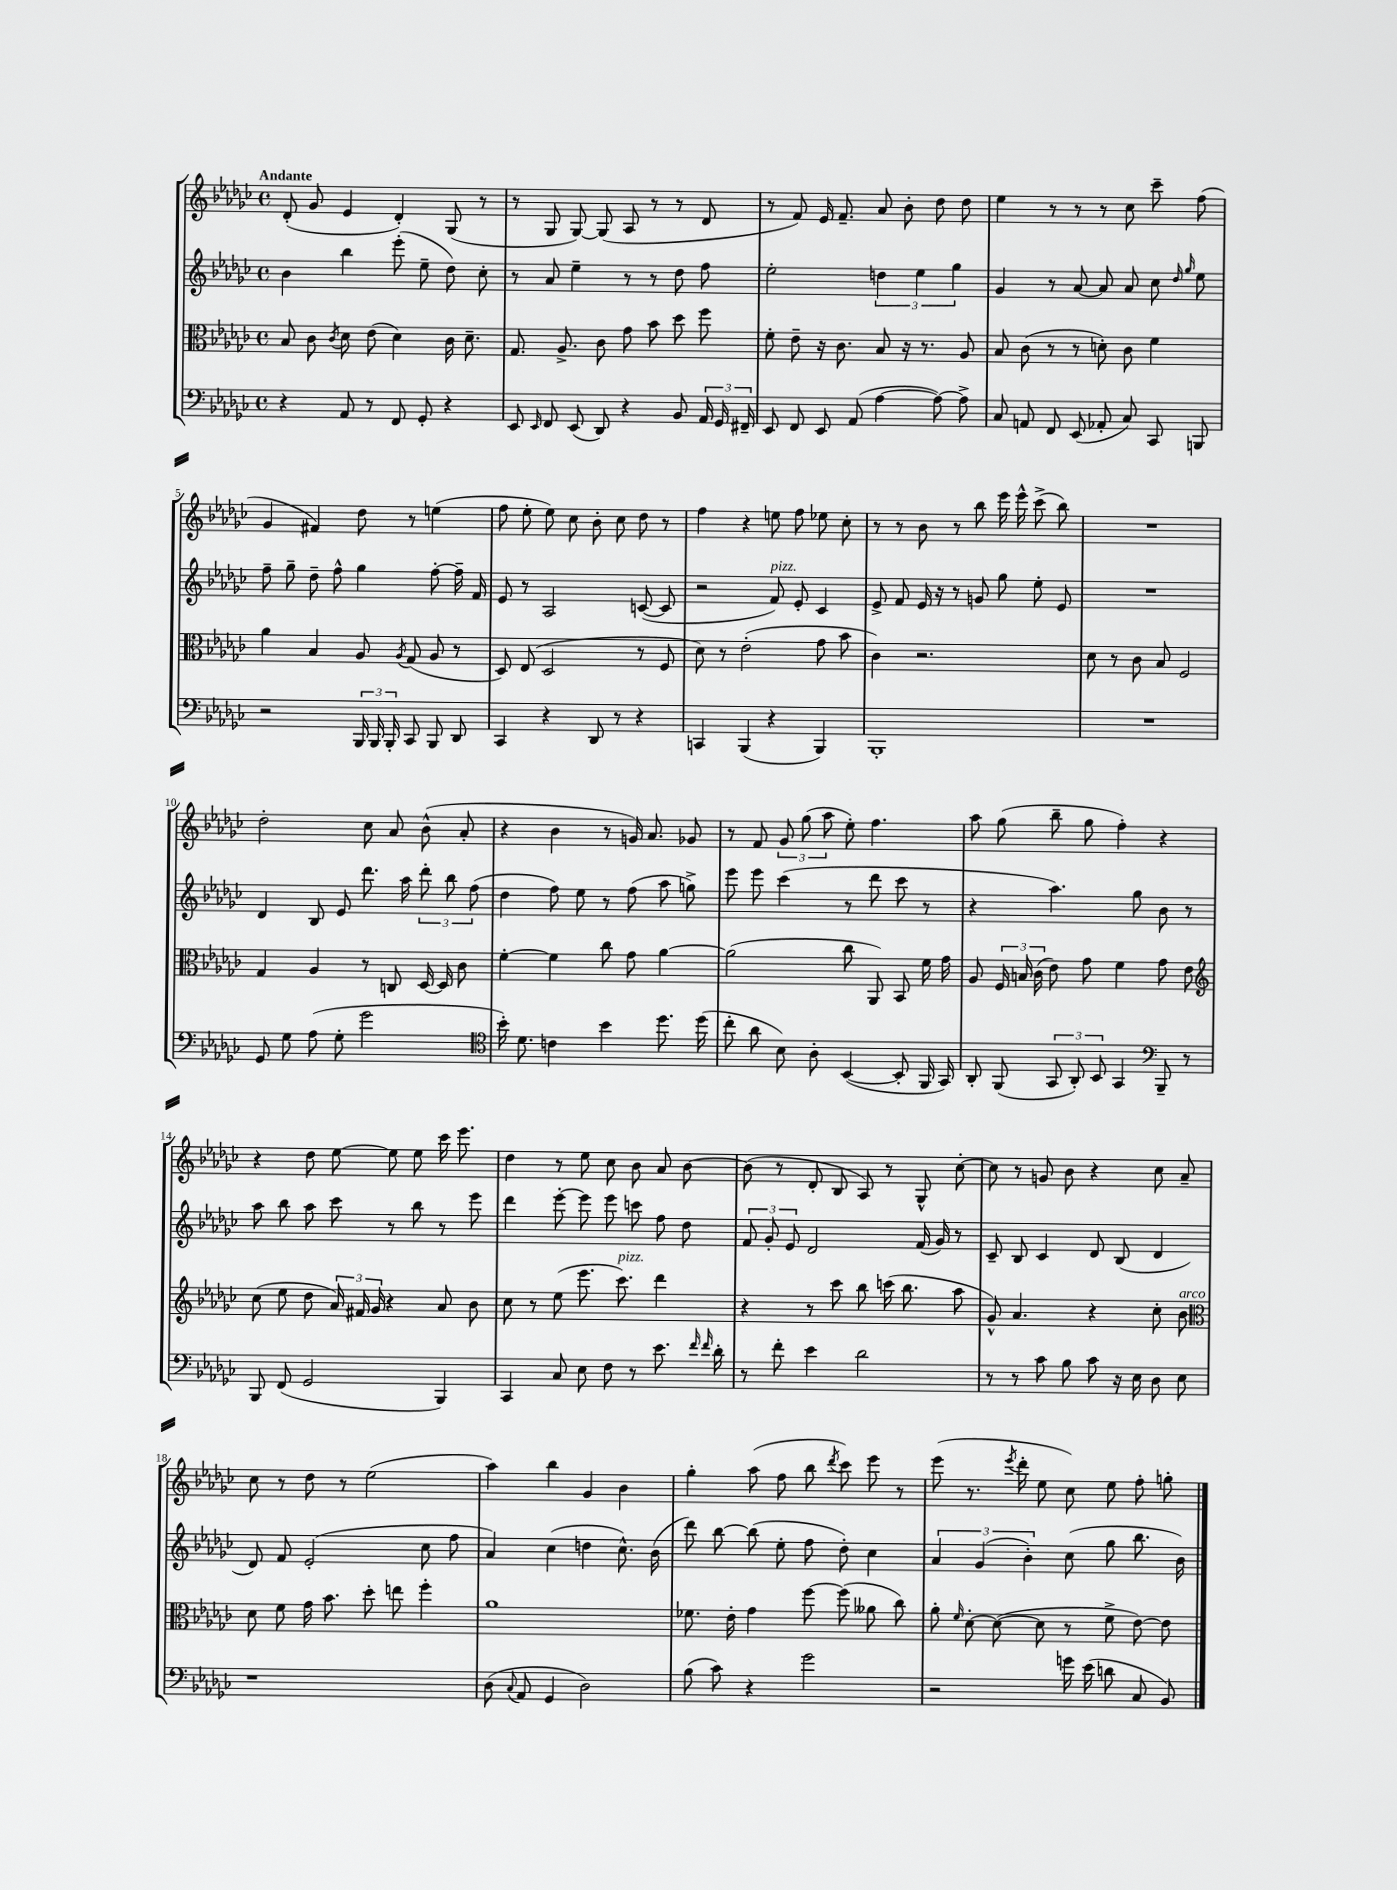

**kern	**kern	**kern	**kern
*staff4	*staff3	*staff2	*staff1
*clefF4	*clefC3	*clefG2	*clefG2
*k[b-e-a-d-g-c-]	*k[b-e-a-d-g-c-]	*k[b-e-a-d-g-c-]	*k[b-e-a-d-g-c-]
*M4/4	*M4/4	*M4/4	*M4/4
*met(c)	*met(c)	*met(c)	*met(c)
4r	8B-	4b-	(8d-'
.	8c-	.	8g-
.	8qc-	.	.
8AA-	8d-	4bb-	4e-
8r	(8e-	.	.
8FF	4d-)	(8eee-'	4d-')
8GG-'	.	8ee-~	.
4r	16c-	8dd-)	(8G-
.	8.d-~	.	.
.	.	8cc-'	8r
=	=	=	=
8EE-	8.G-	8r	8r
16qqEE-	.	.	.
8FF	.	8a-	8G-
.	8.A-^	.	.
(8EE-	.	4ee-~	[8G-)
8DD-)	8c-	.	(8G-]
4r	8g-	8r	8A-
.	8b-	8r	8r
8BB-	8dd-	8dd-	8r
24AA-	8ff	8ff	8d-
24GG-	.	.	.
24FF#~	.	.	.
=	=	=	=
8EE-	8f'	2ee-'	8r
8FF	8e-~	.	8f)
8EE-	16r	.	16e-
.	8.c-	.	8.f~
(8AA-	.	.	.
[4A-	8B-	6dd	8a-
.	16r	.	8b-'
.	.	6ee-	.
.	8.r	.	.
8A-_)	.	.	8dd-
.	.	6gg-	.
8A-^]	8A-	.	8dd-
=	=	=	=
8C-	8B-	4g-	4ee-
8AA	(8c-	.	.
8FF	8r	8r	8r
(8EE-	8r	[8a-	8r
8AA-'	8d')	8a-]	8r
8C-)	8c-	8a-	8cc-
8CC-	4f	8cc-	8ccc-~
.	.	16qqdd-	.
.	.	16qqgg-	.
8BBB	.	8ee-	(8ff
=	=	=	=
2r	4a-	8ff~	4g-
.	.	8gg-~	.
.	4B-	8dd-~	4f#)
.	.	8ff^^	.
24BBB-	8A-	4gg-	8dd-
24BBB-	.	.	.
24BBB-'	.	.	.
.	8qA-	.	.
8CC-	(8G-	.	8r
8BBB-	8A-	[8ff'	(4ee
8DD-	8r	16ff~]	.
.	.	16f	.
=	=	=	=
4CC-	8D-)	8e-	8ff
.	(8E-	8r	8ee-'
4r	2D-	2A-	8ee-)
.	.	.	8cc-
8DD-	.	.	8b-'
8r	.	.	8cc-
4r	8r	([8c	8dd-
.	8F	8c]	8r
=	=	=	=
4CC	8d-)	2r	4ff
.	8r	.	.
(4BBB-	(2e-'	.	4r
4r	.	8f)	8ee
.	.	8e-'	8ff
4BBB-)	8g-	4c-	8ee-
.	8b-	.	8cc-'
=	=	=	=
1BBB-'	4c-)	8e-^	8r
.	.	8f	8r
.	2.r	16e-	8b-
.	.	16r	.
.	.	8r	8r
.	.	8g	8bb-
.	.	8gg-	16eee-
.	.	.	16eee-^^
.	.	8ee-'	(8ccc-^
.	.	8e-	8bb-)
=	=	=	=
1r	8d-	1r	1r
.	8r	.	.
.	8c-	.	.
.	8B-	.	.
.	2F	.	.
=	=	=	=
8GG-	4G-	4d-	2dd-'
8G-	.	.	.
(8A-	4A-	8B-	.
8G-'	.	8e-	.
2g-	8r	8.ddd-	8cc-
.	8C	.	8a-
.	.	16aa-	.
.	[16D-	12ddd-'	(8b-^^
.	16D-]	.	.
.	.	12bb-	.
.	8c-	.	8a-'
.	.	(12ff	.
=	=	=	=
*clefC4	*	*	*
16b-')	[4f'	4dd-	4r
8.d-	.	.	.
4c	4f]	8ff)	4b-
.	.	8ee-	.
4b-	8cc-	8r	8r
.	8g-	(8ff	16g)
.	.	.	8.a-
8.dd-	[4a-	8aa-	.
.	.	8gg^)	8g-
(16dd-	.	.	.
=	=	=	=
8cc-'	(2a-]	8eee-	8r
8a-	.	8eee-	8f
8B-)	.	(4ccc-	12g-
.	.	.	(12gg-
8A-'	.	.	.
.	.	.	12aa-
([4BB-	8cc-	8r	8ee-')
.	8AA-)	8ddd-	4.ff
8BB-']	8BB-	8ccc-	.
16FF	16f	8r	.
16GG-)	16g-	.	.
=	=	=	=
8AA-'	8A-	4r	8aa-
(8FF	24F	.	(8gg-
.	24B	.	.
.	(24c-	.	.
12GG-	8e-)	4.aa-)	8bb-~
12AA-')	.	.	.
.	8g-	.	8gg-
12BB-	.	.	.
4GG-	4f	.	4ff')
.	.	8gg-	.
*clefF4	*	*	*
8BBB-~	8g-	8b-	4r
8r	8e-	8r	.
=	=	=	=
*	*clefG2	*	*
8BBB-	(8cc-	8aa-	4r
(8FF	8ee-	8bb-	.
2GG-	8dd-	8aa-	8dd-
.	24a-)	8ccc-	[8ee-
.	24f#	.	.
.	24g-	.	.
.	4r	8r	8ee-]
.	.	8bb-	8ee-
4BBB-)	8a-	8r	16ccc-
.	.	.	8.eee-
.	8b-	8eee-	.
=	=	=	=
4CC-	8cc-	4ddd-	4dd-
.	8r	.	.
8C-	(8ee-	[8eee-'	8r
8E-	8.eee-	8eee-]	8ee-
8F	.	8eee-	8cc-
.	8.ccc-)	.	.
8r	.	8ccc	8b-
8.e-	4ddd-	8ff	8a-
.	.	8dd-	[8b-
16qqf	.	.	.
16qqf	.	.	.
16d-'	.	.	.
=	=	=	=
8r	4r	12f	(8b-]
.	.	12g-'	.
8f'	.	.	8r
.	.	12e-	.
4e-	8r	2d-	8d-'
.	8ccc-	.	8B-
2d-	8bb-	.	8A-)
.	(16ccc	.	8r
.	8.bb-	.	.
.	.	(16f	8G-^^
.	.	16g-)	.
.	8aa-	8r	[8cc-'
=	=	=	=
8r	8g-^^)	8c-~	8cc-]
8r	4.a-	8B-	8r
8c-	.	4c-	8g
8B-	.	.	8b-
8c-	4r	8d-	4r
16r	.	(8B-	.
16E-	.	.	.
8D-	8cc-'	4d-	8cc-
8E-	8b-	.	8a-~
=	=	=	=
*	*clefC3	*	*
1r	8d-	8d-)	8cc-
.	8f	8f	8r
.	16g-	(2e-'	8dd-
.	8.b-	.	.
.	.	.	8r
.	8dd-'	.	(2ee-
.	8ee	.	.
.	4ff'	8cc-	.
.	.	8ff	.
=	=	=	=
(8D-	1a-	4a-)	4aa-)
8qqC-	.	.	.
8AA-	.	.	.
4GG-	.	(4cc-	4bb-
2D-)	.	4dd	4g-
.	.	8.cc-^^)	4b-
.	.	(16b-	.
=	=	=	=
(8B-	8.f-	8ddd-)	4gg-'
8c-)	.	[8bb-	.
.	16e-'	.	.
4r	4g-	(8bb-]	(8aa-
.	.	8ee-'	8ff
2g-	[8ff	8ff	8bb-
.	.	.	8qddd-
.	(8ff]	8dd-')	8ccc-)
.	8a--	4cc-	8eee-
.	8cc-)	.	8r
=	=	=	=
2r	8a-'	6a-	(8eee-
.	16qqf	.	.
.	[8d-'	.	8.r
.	.	(6g-	.
.	(8d-_	.	.
.	.	.	8qeee-
.	.	.	16ddd-'
.	.	6b-')	.
.	8d-]	.	8ee-
16g	8r	(8cc-	8cc-)
(16e-	.	.	.
8d	8f^	8gg-	8ee-
8C-	[8e-)	8.bb-	8ff'
8BB-)	8e-]	.	8gg'
.	.	16b-)	.
==	==	==	==
*-	*-	*-	*-
